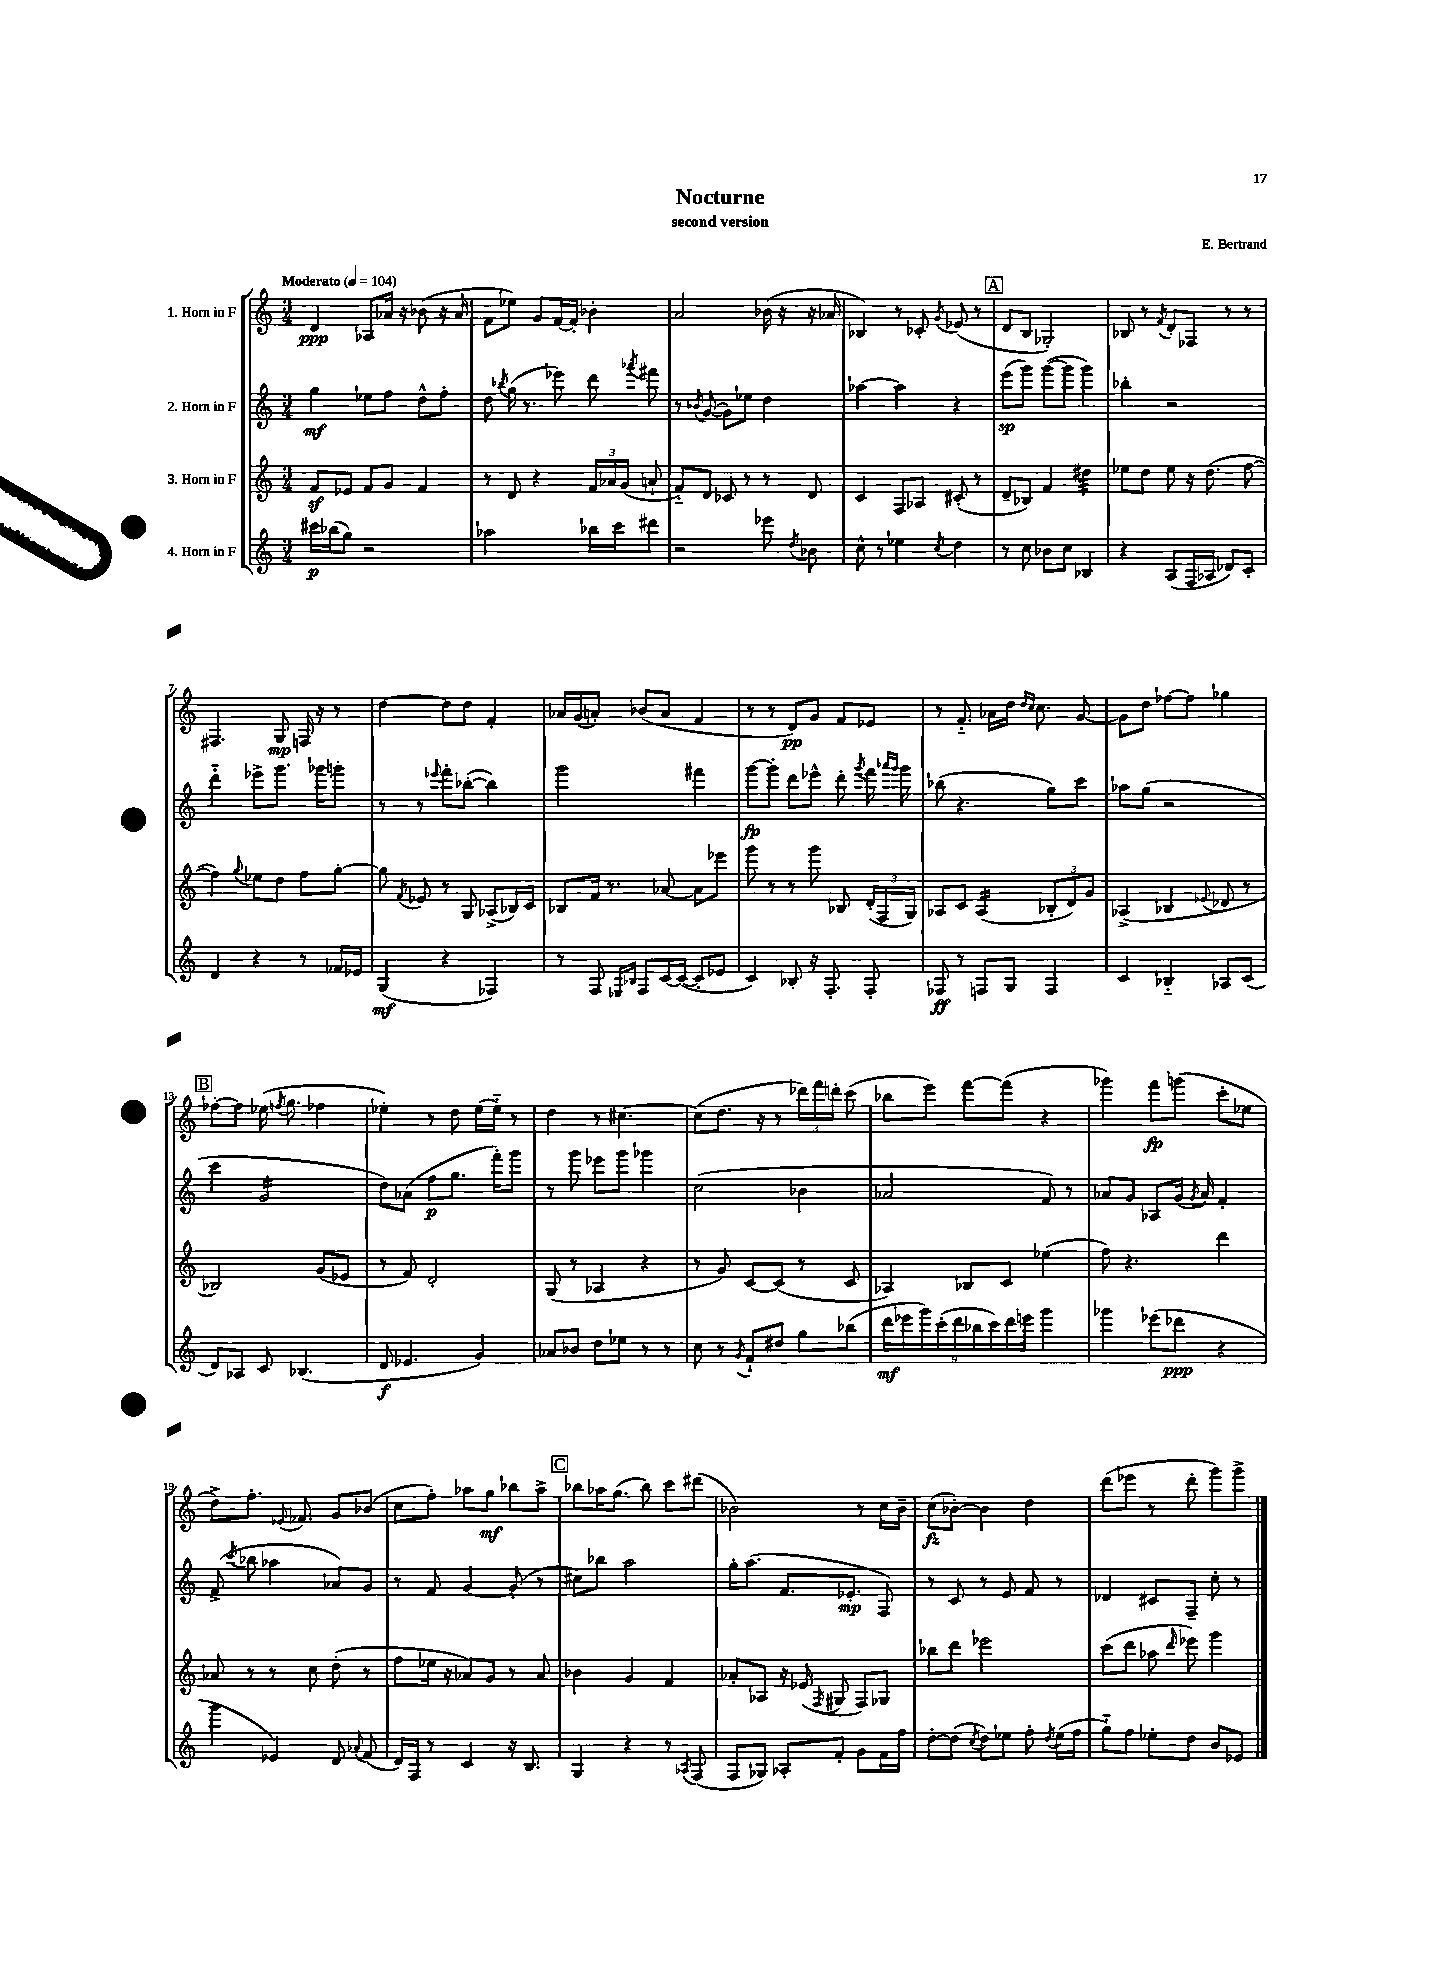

**kern	**kern	**kern	**kern
*staff4	*staff3	*staff2	*staff1
*clefG2	*clefG2	*clefG2	*clefG2
*k[]	*k[]	*k[]	*k[]
*M3/4	*M3/4	*M3/4	*M3/4
*MM104	*MM104	*MM104	*MM104
16ccc#\LL	8f/L	4gg\	4d/
(16bb-\J	.	.	.
8gg\J)	8e-/J	.	.
2r	8f/L	8ee-\L	8A-/L
.	8g/J	8ff\J	16a-/Jk
.	.	.	16r
.	4f/	8dd^^\L	(8b-\
.	.	8ff'\J	16r
.	.	.	16a-/
=	=	=	=
2aa-\	8r	8dd\	8f\L
.	.	8qbb-/	.
.	8d/	(16gg\	8ee-\J)
.	.	8.r	.
.	4r	.	8g/L
.	.	8eee-\)	[16f/L
.	.	.	16f'/]JJ
16bb-\LL	24f/LL	8ddd\	4b-'\
.	24a-/	.	.
16ccc\J	.	.	.
.	(24g/JJ	.	.
.	.	8qaaa-/	.
8ddd#\J	8a`/	8fff#\	.
=	=	=	=
2r	8f'~/L)	8r	2a/
.	.	8qb-/	.
.	8d/J	([8g/	.
.	8c-/	8g\]L)	.
.	8r	8ee-\J	.
8eee-\	8r	4dd\	(16b-\
.	.	.	16r
8qdd/	.	.	.
8b-\	8d/	.	16r
.	.	.	16a-/
=	=	=	=
8cc^^\	4c/	[4aa-\	4B-/)
8r	.	.	.
4ee-\	8F/L	4aa-\]	8r
.	8A-/J	.	8c-'/
8qcc/	.	.	8qg/
4dd\	(8c#'/	4r	(8e-/
.	8r	.	8r
=	=	=	=
8r	8d~/L	(8eee\L	8d/L
8cc\	8B-/J)	8ggg\J)	8B/J
8b-\L	4f/	([8ggg\L	2G-'/)
8cc\J	.	8ggg\]J	.
4B-/	4dd#\	4ggg\)	.
=	=	=	=
4r	8ee-\L	4bb-'\	8B-/
.	8dd\J	.	8r
.	.	.	8qf/
(8A/L	8ee-\	2r	8d'/L
16F/L	16r	.	8F-/J
16A-/JJ	(8.dd\	.	.
8d-/L)	.	.	8r
8c'/J	[8ff\	.	8r
=	=	=	=
4d/	4ff\])	4ddd'~\	4.F#/
.	8qqgg/	.	.
4r	8ee-\L	8eee-^\L	.
.	8dd\J	8.ggg\J	8G/
8r	8ff\L	.	16F/
.	.	16ggg-\LK	16r
16f-/LL	[8gg'\J	8ggg'\J	8r
16e-/JJ	.	.	.
=	=	=	=
(4G/	8gg\]	8r	[4dd\
.	8qf/	.	.
.	8e-/	8r	.
.	.	8qqeee-/	.
4r	8r	8fff'\L	8dd\]L
.	8G/	([8bb-'\J	8dd\J
4F-/)	(8A-^/L	4bb-\])	4f'/
.	16B-/L)	.	.
.	16c/JJ	.	.
=	=	=	=
8r	8B-/L	2ggg\	16a-/LL
.	.	.	(16g/J
8F/	16f/Jk	.	8a'/J)
.	8.r	.	.
16qqE-/LL	.	.	.
16qqB-/JJ	.	.	.
8F/L	.	.	(8b-/L
[16c/L	[8a-/	.	8a/J
(16c/_JJ	.	.	.
8c'/]L	8a-\]L	4fff#\	4f/
8e-/J	8eee-\J	.	.
=	=	=	=
4c/)	8ggg\	[8ggg\L	8r
.	8r	8ggg'\]J	8r
8B-'/	8r	8ddd\L	8d/L)
16r	8ggg\	8eee-^^\J	8g/J
8.F'/	.	.	.
.	8B-/	8ddd'\	8f/L
.	.	8qggg/	.
8F'/	(24d'/LL	16fff\	8e-/J
.	24F/	.	.
.	.	16qqaaa-/LL	.
.	.	16qqggg/JJ	.
.	.	16ggg\	.
.	24G/JJ)	.	.
=	=	=	=
8F-/	8A-/L	(8bb-\	8r
8r	8c/J	4.r	8.f'~/
8F/L	(4A-/	.	.
.	.	.	16a-\LL
8G/J	.	.	16dd\JJ
.	.	.	16qqdd/LL
.	.	.	16qqcc/JJ
.	.	.	8.cc\
4F/	12B-'/L	8gg\L)	.
.	12d/)	.	.
.	.	8ccc\J	[8g/
.	12g/J	.	.
=	=	=	=
4c/	(4A-^/	8aa-\L	8g\]L
.	.	(8gg\J	8dd\J
4B-'~/	4B-/	2r	[8ff-\L
.	.	.	8ff-\]J
.	8qqe-/	.	.
8A-/L	8d-/	.	4gg-\
(8c/J	8r	.	.
=	=	=	=
8d/L)	2B-/)	4ccc\	[8ff-'\L
8A-/J	.	.	8ff-\]J
8c/	.	2g/	(16ee-\
.	.	.	8qff/
.	.	.	8.gg\
(4.B-/	.	.	.
.	(8g/L	.	4ff-\
.	8e-/J	.	.
=	=	=	=
8d/	8r	8dd\L)	4ee-'\)
4.e-/	8f/)	(8a-\J	.
.	2d'/	8ff\L	8r
.	.	8.gg\J	8dd\
4g/)	.	.	(16ee-\LL
.	.	16fff'\LK)	16ee-'~\JJ)
.	.	8ggg\J	8r
=	=	=	=
8a-/L	(8G/	8r	4dd\
8b-/J	8r	8ggg\	.
8dd\L	4A-/	8eee-\L	8r
8ee-\J	.	8ggg\J	[4.cc#\
8r	4r	4ggg-\	.
8r	.	.	.
=	=	=	=
8cc\	8r	(2cc\	(8cc#\]L
8r	8g/)	.	8.dd\J
8qg/	.	.	.
8f`/L	[8c/L	.	.
.	.	.	16r
8dd#/J	(8c/]J	.	8r
8gg\L	8r	4b-\	24ddd-\LL)
.	.	.	24fff\
.	.	.	24ddd'\JJ
(8bb-\J	8c/	.	(8ccc\
=	=	=	=
18ddd\LL	4A-/)	2a-/	8bb-\L
18eee-\	.	.	.
18ggg\)	.	.	.
.	.	.	8eee\J)
(18ccc'\	.	.	.
18ddd\	.	.	.
.	8B-/L	.	[8fff\L
18bb-\	.	.	.
18ccc\)	.	.	.
.	8c/J	.	(8fff\]J
18ddd\	.	.	.
18eee\JJ	.	.	.
4ggg\	(4ee-\	8f/)	4r
.	.	8r	.
=	=	=	=
4ggg-\	8ff\)	8a-/L	4ggg-\)
.	4.r	8g/J	.
(8eee-\L	.	8A-/L	8fff\L
8ddd-\J	.	(16g/Jk	(8ggg\J
.	.	8qg/	.
.	.	16a-/)	.
4r	4ddd\	4f'/	8ccc'\L
.	.	.	8ee-\J
=	=	=	=
4ggg\	8a-/	(8f^/	8dd^\L)
.	.	8qccc/	.
.	8r	8bb-\	8.ff'\J
4e-/)	8r	4aa-\	.
.	.	.	8qqe-/
.	.	.	8.f-/
.	8cc\	.	.
8d/	(8dd'\	8a-/L)	8g/L
8qqa-/	.	.	.
(8f/	8r	8g/J	(8b-/J
=	=	=	=
16d/LL)	8ff\L	8r	8cc\L
16F/JJ	.	.	.
8r	16ee-\Jk	8f/	8ff'\J)
.	16r	.	.
4c/	8a-/L)	[4g/	8aa-\L
.	8g/J	.	8gg\J
16r	8r	(8g'/]	8bb-\L
8.B/	.	.	.
.	8a-/	8r	8aa-^\J
=	=	=	=
4G/	4b-\	8cc#\L)	8bb-\L
.	.	8bb-\J	16aa-\K
.	.	.	(8.gg\J
4r	4g/	2aa\	.
.	.	.	8bb-\)
8r	4f/	.	8ccc\L
8qA-/	.	.	.
(8F/	.	.	(8ddd#\J
=	=	=	=
8F/L	8a-'/L	16gg'\LK	2b-\)
.	.	(8.aa\J	.
8G-/J)	8A-/J	.	.
8A-'/L	16r	8.f/L	.
.	(16e-/	.	.
.	8qF/	.	.
8f'/J	8G#/	.	.
.	.	8.e-'/J	.
8g\L	8F/L)	.	8r
16f\L	8G-/J	8F/)	16cc\LL
16ff\JJ	.	.	16b-~\JJ
=	=	=	=
[8dd'\L	8bb-\L	8r	(8cc\L
(8dd\]J	8ddd\J	8c/	[8b-'\J)
8qcc/	.	.	.
8dd\L)	2eee-\	8r	4b-\]
8ee-\J	.	8e/	.
8ff'\	.	8f/	4dd\
8qdd/	.	.	.
(16ee-\LL	.	8r	.
16ff\JJ	.	.	.
=	=	=	=
8gg'~\L)	(8ccc\L	4d-/	(8ddd\L
8ff\J	8ddd\J	.	8eee-\J
8ee-'\L	8aa-\	8c#/L	8r
.	16qqddd/	.	.
8dd\J	8eee-\)	8F~/J	8ddd'\
8b/L	4ggg\	8cc'\	8ggg\L)
8e-/J	.	8r	8ggg^\J
==	==	==	==
*-	*-	*-	*-
